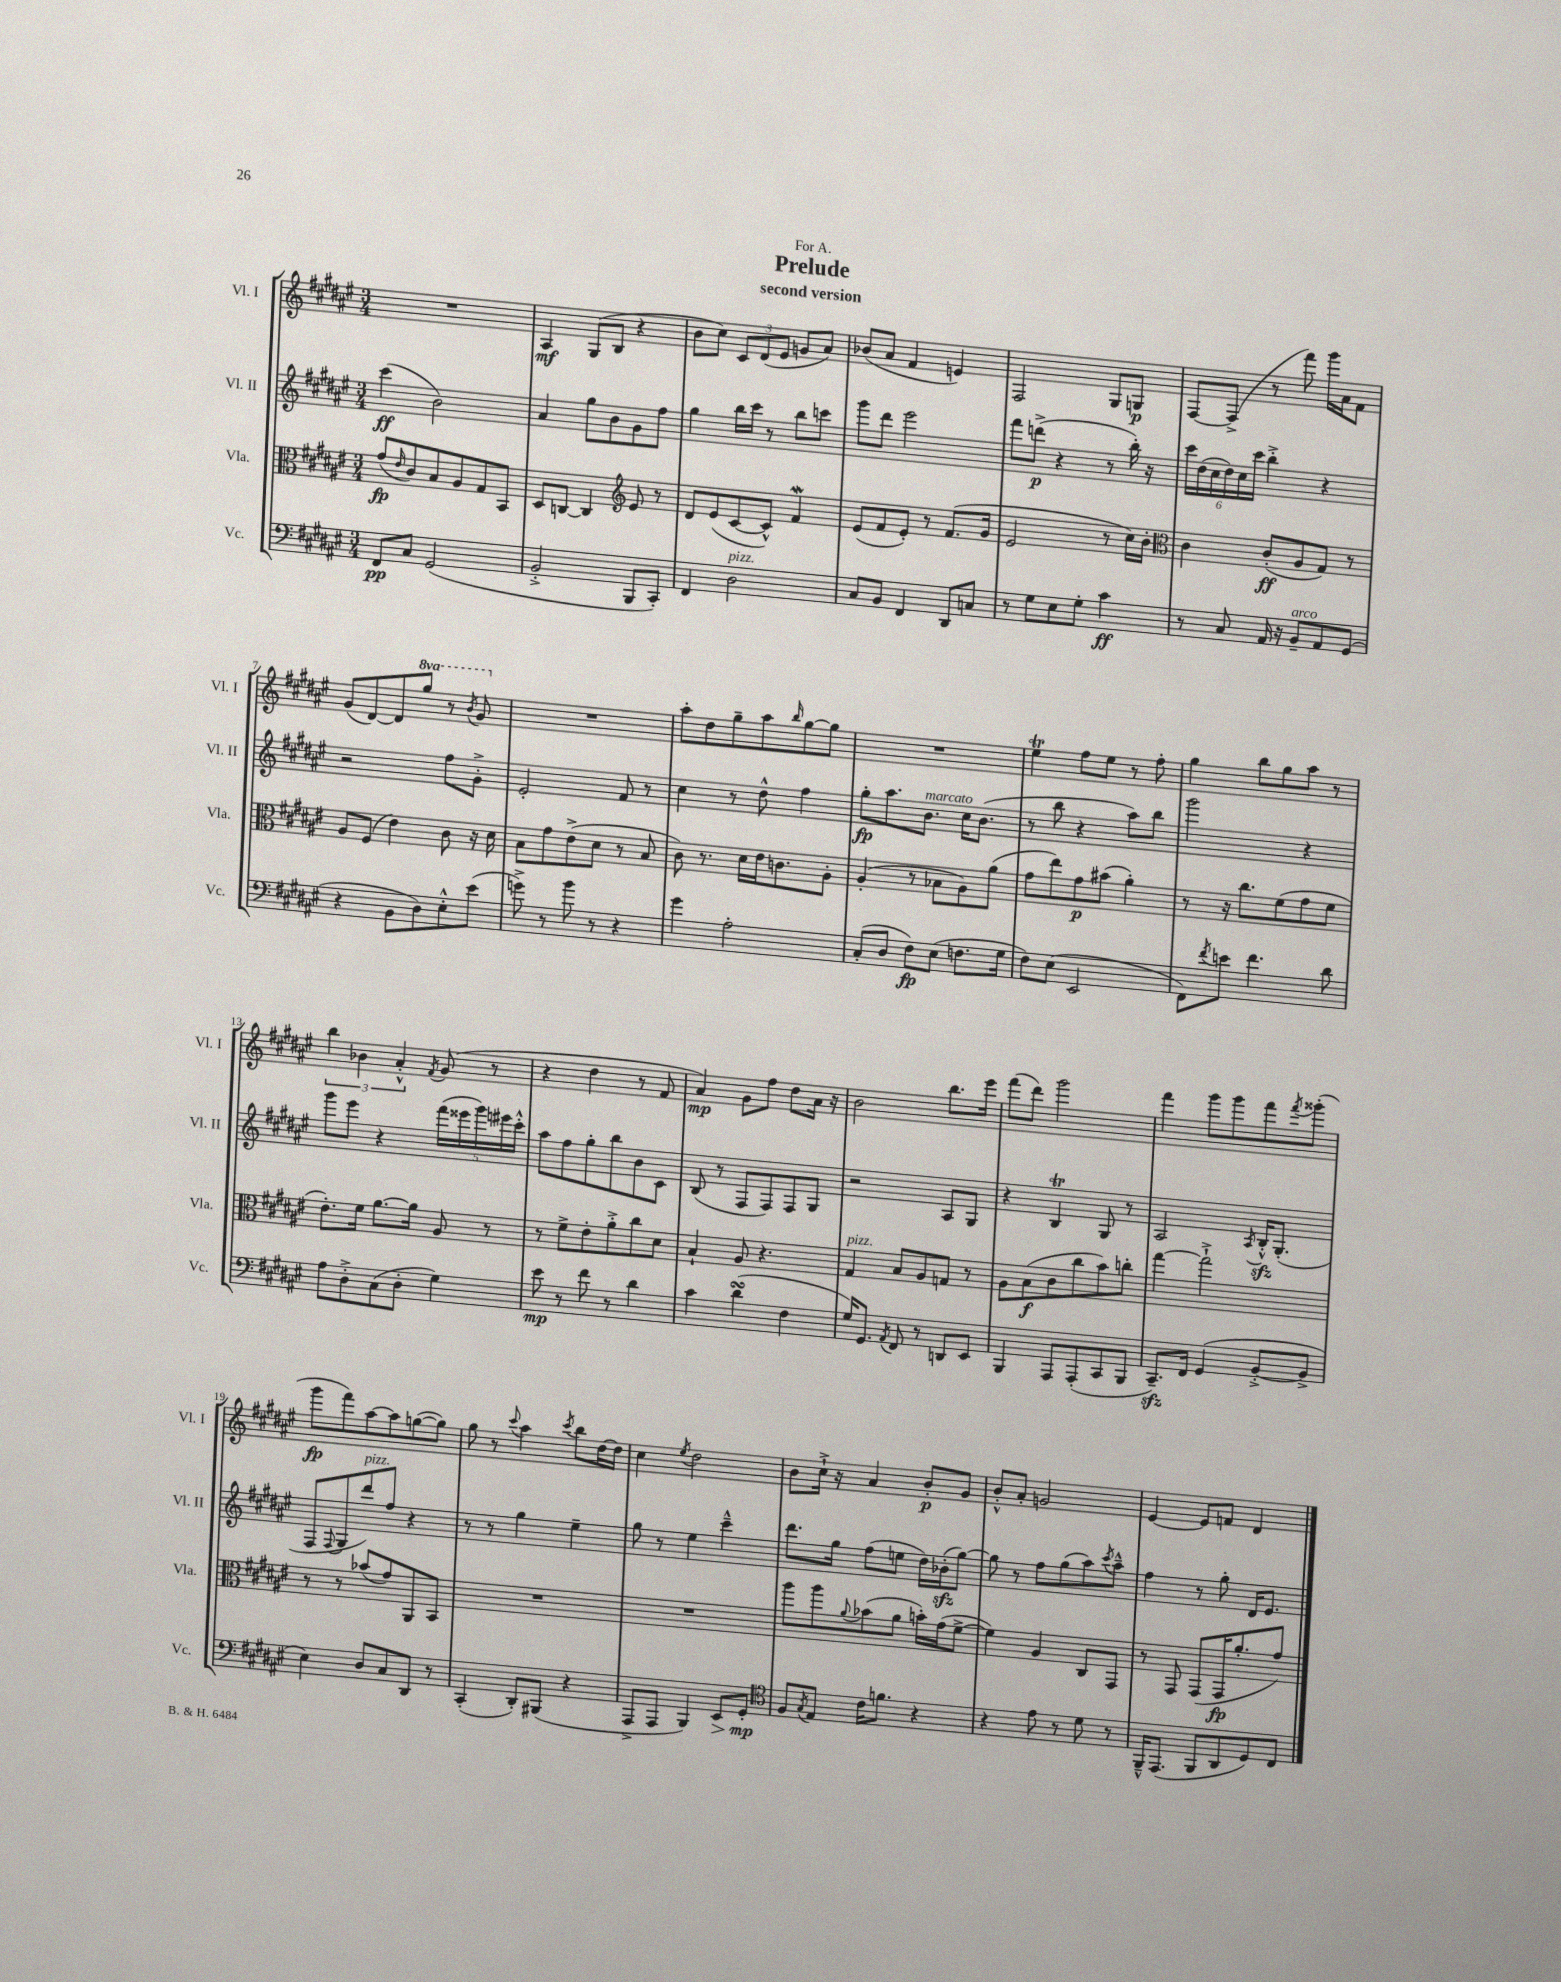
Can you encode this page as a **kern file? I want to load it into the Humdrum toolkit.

**kern	**kern	**kern	**kern
*staff4	*staff3	*staff2	*staff1
*clefF4	*clefC3	*clefG2	*clefG2
*k[f#c#g#d#a#e#]	*k[f#c#g#d#a#e#]	*k[f#c#g#d#a#e#]	*k[f#c#g#d#a#e#]
*M3/4	*M3/4	*M3/4	*M3/4
8FF#	(8g#	(4ccc#	2.r
.	16qqe#	.	.
8C#	8c#)	.	.
(2GG#	8B	2b)	.
.	8A#	.	.
.	8G#	.	.
.	8BB	.	.
=	=	=	=
2BB'^	8D#	4a#	4A#
.	[8C	.	.
.	4C]	8gg#	(8G#
.	.	8b	8B
*	*clefG2	*	*
8BBB	8e#	8g#	4r
8CC#')	8r	8ff#	.
=	=	=	=
4FF#	8d#	4gg#	8b
.	(8e#	.	8cc#)
2D#	[8c#	16bb	12c#
.	.	16ccc#	.
.	.	.	(12d#
.	8c#^^])	8r	.
.	.	.	12e#
.	4f#	8bb	8g
.	.	8ccc	8a#)
=	=	=	=
8C#	(8e#	8ggg#	(8b-
8BB	8f#	8ddd#	8a#
4FF#	8e#')	2eee#	4f#
.	8r	.	.
8DD#	(8.f#	.	4e)
8C	.	.	.
.	16g#	.	.
=	=	=	=
8r	2e#	8fff#	2F#
8G#	.	(8ddd^	.
8E#	.	4r	.
8G#'	.	.	.
4c#	8r	8r	8G#
.	16cc#)	16bb')	8G
.	16b'	16r	.
=	=	=	=
*	*clefC3	*	*
8r	4c#	24ccc#	[8F#
.	.	(24dd#	.
.	.	24cc#	.
8C#	.	24dd#)	(8F#^]
.	.	24cc#	.
.	.	24ccc#	.
16AA#	(8c#'	4bb'^	8r
16r	.	.	.
8BB~	8A#	.	8fff#)
8AA#	8G#)	4r	16ggg#
.	.	.	16a#
(8GG#	8r	.	8f#
=	=	=	=
4r	8A#	2r	(8g#
.	(8F#	.	[8d#)
8BB	4e#)	.	8d#]
8D#)	.	.	8ggg#
8E#'^^	8c#	8ff#	8r
.	.	.	8qbb
(8e#	16r	8g#'^	8gg#
.	16d#	.	.
=	=	=	=
8g^)	8B	2e#'	2.r
8r	8g#	.	.
8b	(8e#^	.	.
8r	8d#	.	.
4r	8r	8f#	.
.	8B	8r	.
=	=	=	=
4g#	8c#)	4cc#	8aa#'
.	8.r	.	8dd#
2A#'	.	8r	8gg#~
.	16d#	.	.
.	16e#	8dd#^^	8aa#
.	8.c	.	.
.	.	.	16qqbb
.	.	4ff#	[8gg#
.	8A#'	.	8gg#]
=	=	=	=
(8C#'	(4A#'	8gg#'	2.r
8D#	.	8.aa#	.
8F#)	8r	.	.
.	.	8.b	.
(8E#	8B-	.	.
8.F	8A#)	16cc#	.
.	.	(8.b	.
.	(8a#	.	.
16G#	.	.	.
=	=	=	=
8F#)	8g#	8r	4ee#
(8E#	8ee#)	8bb	.
2EE#	8g#	4r	8ff#
.	(8b#	.	8ee#
.	4a#')	8aa#)	8r
.	.	8bb	8ff#'
=	=	=	=
8FF#)	8r	2ggg#	4gg#
8qf#	.	.	.
8e	16r	.	.
.	8.cc#	.	.
4.f#	.	.	8bb
.	(8f#	.	8gg#
.	8g#	4r	8aa#
8d#	8f#	.	8r
=	=	=	=
8A#	8.e#')	8ggg#	6bb
8D#'^	.	8eee#	.
.	.	.	6b-
.	16f#	.	.
(8C#	[8.a#	4r	.
.	.	.	6a#'^^
8D#'	.	.	.
.	16a#]	.	.
.	.	.	8qf#
4G#)	8A#	(20fff#	(8g#
.	.	20eee##	.
.	.	20ggg#)	.
.	8r	.	8r
.	.	20eee#	.
.	.	20ccc#'^^	.
=	=	=	=
8e#	8r	8aa#	4r
8r	8f#^	8ff#	.
8f#	8e#'	8gg#'	4dd#
8r	8a#'^	8bb	.
4d#	8cc#	8b	8r
.	8d#	8c#	8f#
=	=	=	=
4c#	4B`	(8B	4a#)
.	.	8r	.
(4d#	8A#	8F#	8g#
.	4.r	8F#)	8ff#
4F#	.	8F#	8dd#
.	.	8G#	16a#
.	.	.	16r
=	=	=	=
16G#)	4G#	2r	2b
8.GG#	.	.	.
8qAA#	.	.	.
8FF#	8B	.	.
8r	8A#	.	.
8DD	8G	8A#	8.bb
8EE#	8r	8G#	.
.	.	.	16eee#
=	=	=	=
4BBB	8A#	4r	(8fff#
.	(8B	.	8ddd#)
8AAA#	8c#	4B	2ggg#
(8AAA#'	8cc#	.	.
8CC#	8b)	8G#	.
8BBB	8cc'	8r	.
=	=	=	=
8.CC#~)	[4gg#	2A#	4fff#
16FF#	.	.	.
(4GG#	2gg#`^]	.	8ggg#
.	.	.	8ggg#
.	.	8qA#	.
[8BB'^	.	16B'^^	8fff#
.	.	(8.G#'	.
.	.	.	8qfff#
8BB^]	.	.	(8ggg##'
=	=	=	=
4E#)	8r	8F#	8ggg#
.	.	8qqF#	.
.	8r	8G#	8fff#)
8D#	(8b-	8ddd#)	[8aa#
8C#	8g#)	8ff#	8aa#]
8DD#	8AA#	4r	([8gg
8r	8BB	.	8gg])
=	=	=	=
(4CC#'	2.r	8r	8gg#
.	.	8r	8r
.	.	.	8qqccc#
8DD#')	.	4gg#	4aa#
(8BBB#	.	.	.
.	.	.	8qccc#
4r	.	4ee#~	8bb
.	.	.	[16dd#
.	.	.	16dd#]
=	=	=	=
8AAA#^	2.r	8gg#	4cc#
8AAA#	.	8r	.
.	.	.	8qee#
4BBB)	.	4ee#	2dd#
8EE#	.	4ccc#~^^	.
8GG#'	.	.	.
=	=	=	=
*clefC4	*	*	*
8F#	8aa#	8.ddd#	8b
8qG#	.	.	.
8E#	8aa#	.	16cc#`^
.	.	16gg#	16r
.	8qqa#	.	.
16c#	(8b-	(8ff#	4a#
8.f	.	.	.
.	8a#	8ee	.
4r	16b')	16dd#)	8b'
.	(16g#	(16b-'	.
.	[8f#^	[8gg#)	8g#
=	=	=	=
4r	4f#])	8gg#]	8b'^^
.	.	8r	8a#'
8e#	4A#	8ff#	2g
8r	.	(8gg#	.
8d#	8C#	8aa#)	.
.	.	8qccc#	.
8r	8GG#	8aa#~^^	.
=	=	=	=
16FF#~^^	8r	4ff#	[4e#
(8.EE#	.	.	.
.	8GG#	.	.
8FF#	(8GG#	8r	8e#]
8AA#	16GG#	8gg#'	8f
.	8.a#'	.	.
8D#)	.	16d#	4d#
.	.	8.e#	.
8C#	8g#)	.	.
==	==	==	==
*-	*-	*-	*-
